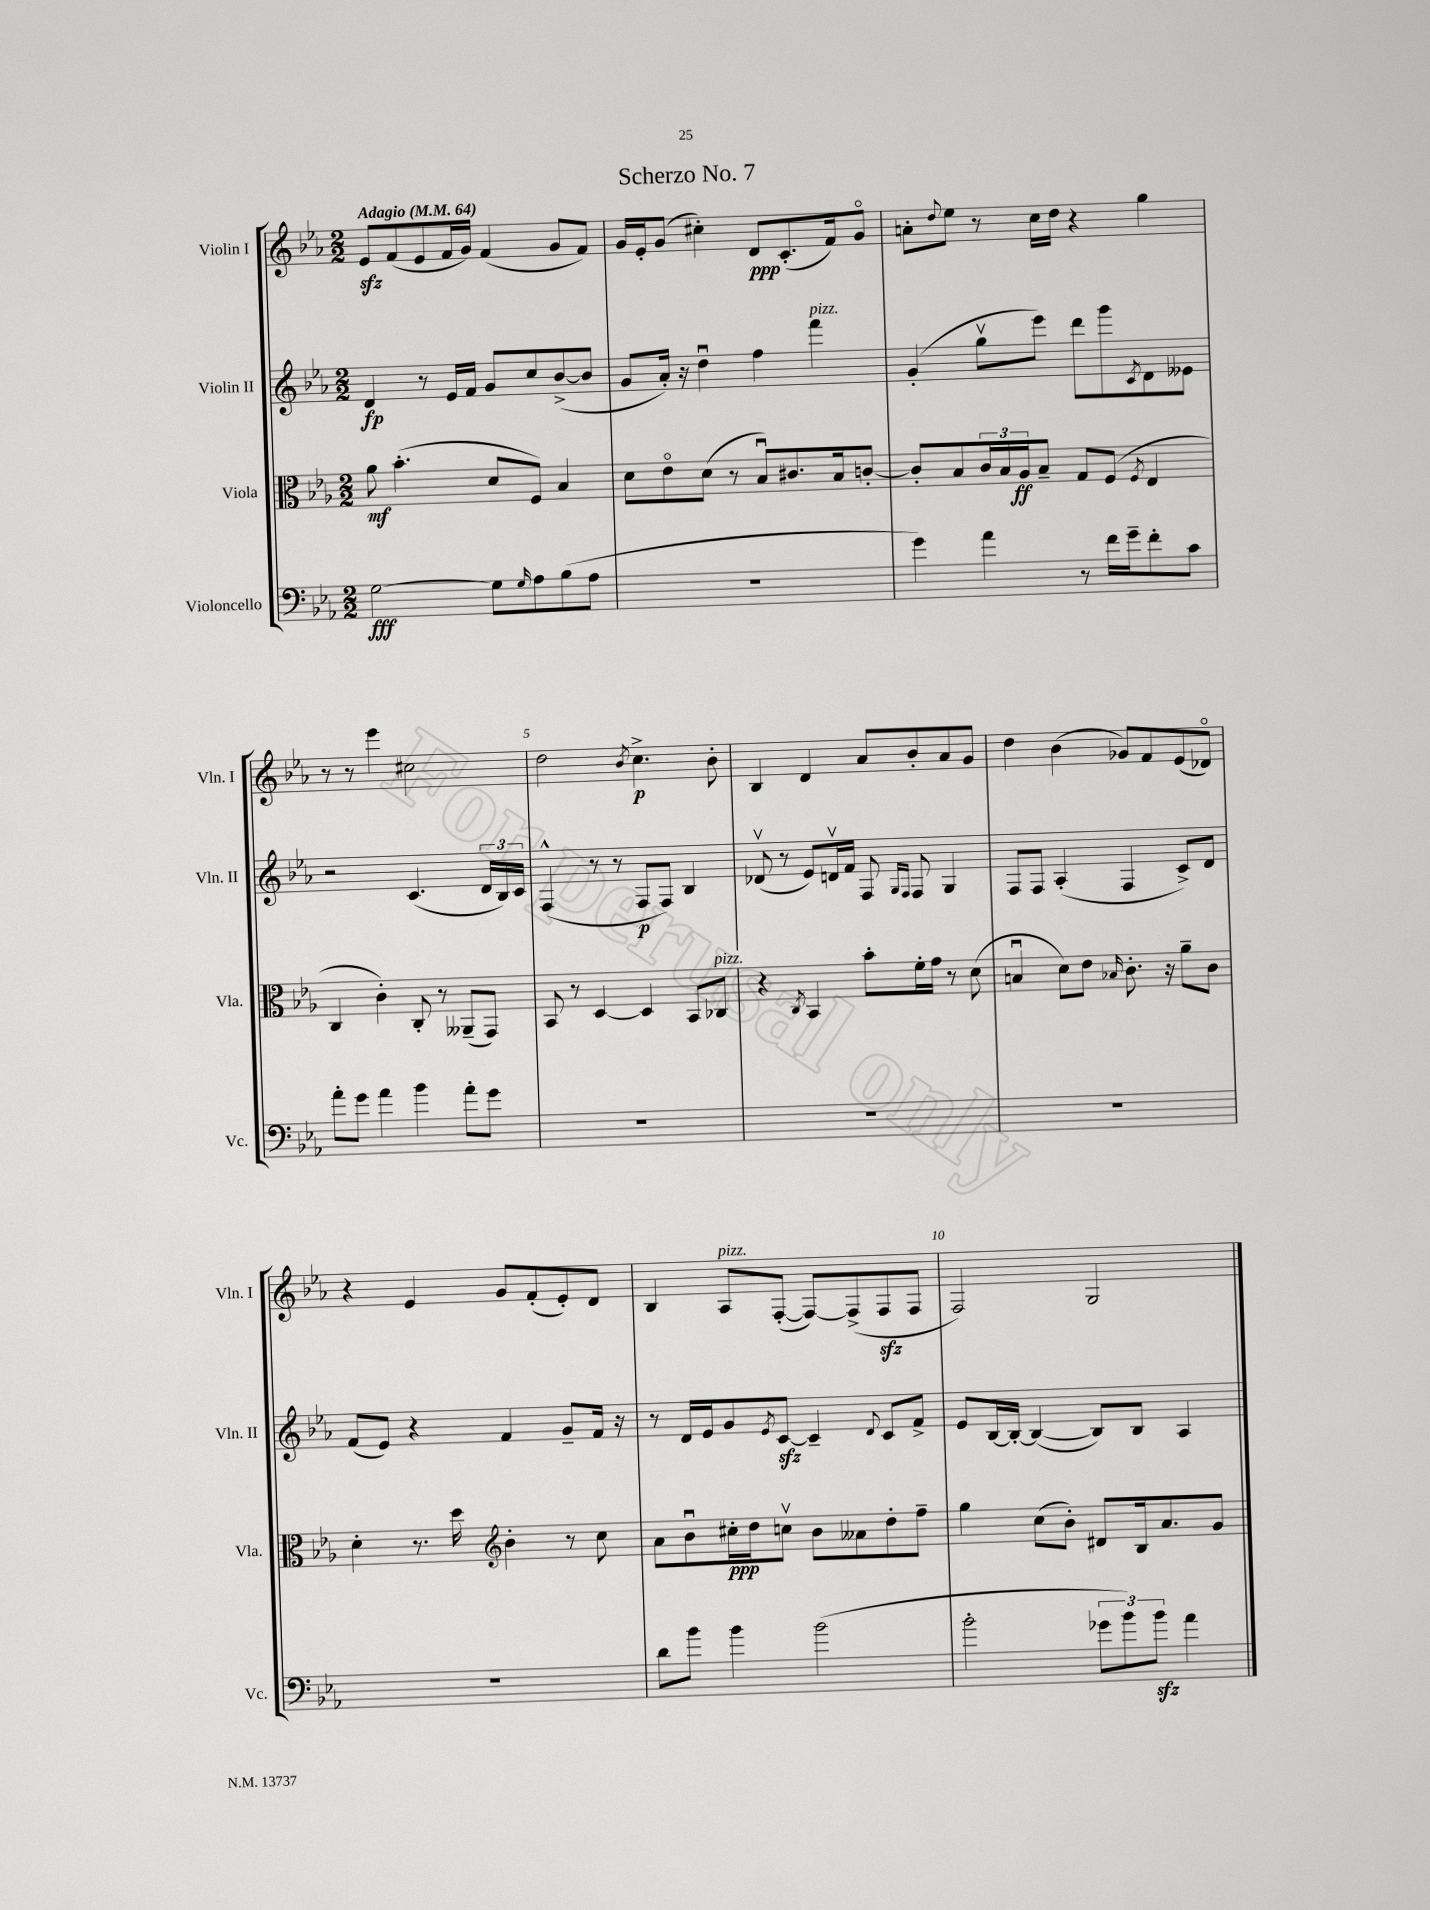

**kern	**kern	**kern	**kern
*staff4	*staff3	*staff2	*staff1
*clefF4	*clefC3	*clefG2	*clefG2
*k[b-e-a-]	*k[b-e-a-]	*k[b-e-a-]	*k[b-e-a-]
*M2/2	*M2/2	*M2/2	*M2/2
*MM64	*MM64	*MM64	*MM64
[2G	8a-	4d	8e-
.	(4.b-'	.	(8f
.	.	8r	8e-
.	.	16e-	16f
.	.	16f	16g)
8G]	8d	8g	(4f
16qqG	.	.	.
8A-	8F)	8cc	.
(8B-	4B-	([8b-^	8g
8A-	.	8b-]	8f)
=	=	=	=
1r	8d	8g	16g
.	.	.	16e-'
.	8e-o	16a-')	(8g
.	.	16r	.
.	(8d	4ddu	4cc#')
.	8r	.	.
.	8B-u)	4ff	8d
.	8.c#	.	(8.c'
.	.	4fff	.
.	16B-	.	16f)
.	[8c'	.	8go
=	=	=	=
4g)	8c']	(4g'	8a'
.	.	.	8qqdd
.	8B-	.	8ee-
4a-	24c	8ggv	8r
.	24B-	.	.
.	24A-	.	.
.	8B-~	8eee-)	16cc
.	.	.	16dd
8r	8G	8ddd	4r
16f	(8F	8ggg	.
16g~	.	.	.
.	8qF	8qc	.
8f'	4E-	8d	4gg
8c	.	8e--	.
=	=	=	=
8a-'	4C	2r	8r
8g	.	.	8r
4a-	4c')	.	4eee-
4b-	8C'	(4.c	2cc#
.	8r	.	.
8a-'	(8AA--~	.	.
8g	8GG)	24d	.
.	.	24B-)	.
.	.	24c	.
=	=	=	=
1r	8BB-	(4F^^	2dd
.	8r	.	.
.	[4D	8r	.
.	.	8r	.
.	.	.	8qb-
.	4D]	8F	4.cc^
.	.	8F)	.
.	8BB-	4B-	.
.	8C-	.	8b-'
=	=	=	=
1r	4r	(8d-v	4B-
.	.	8r	.
.	8qC	.	.
.	4BB-	8e-)	4d
.	.	16dv	.
.	.	16f	.
.	8b-'	8F	8a-
.	.	16qqG	.
.	.	16qqF	.
.	16f'	8F	8b-'
.	16g	.	.
.	8r	4G	8a-
.	(8d	.	8g
=	=	=	=
1r	4Bu	8F	4dd
.	.	8F	.
.	8d)	(4A-'	(4b-
.	8e-	.	.
.	16qqB-	.	.
.	8.c'	4F	8g-)
.	.	.	8f
.	16r	.	.
.	8a-~	8c^)	(8e-
.	8c	8d	8d-o)
=	=	=	=
1r	4d'	(8f	4r
.	.	8e-)	.
.	8.r	4r	4e-
.	16dd	.	.
*	*clefG2	*	*
.	4b-'	4f	8g
.	.	.	(8f'
.	8r	8g~	8e-')
.	8cc	16f	8d
.	.	16r	.
=	=	=	=
8d	8a-	8r	4B-
8b-	8b-u	16d	.
.	.	16e-	.
4b-	16cc#'	8g	8A-
.	16dd	.	.
.	.	8qe-	.
.	8ccv	[8c	([8F'
(2b-	8b-	4c~]	8F_)
.	8a--	.	(8F^]
.	.	8qqd	.
.	8dd'	8c	8F
.	8ff~	8f^	8F
=	=	=	=
2b-'	4gg	8e-	2F)
.	.	[16B-	.
.	.	16B-'_	.
.	(8cc	(4B-_	.
.	8b-')	.	.
12g-	8d#	8B-])	2G
12b-)	.	.	.
.	16B-	8B-	.
12b-	.	.	.
.	8.a-	.	.
4a-	.	4A-	.
.	8g	.	.
==	==	==	==
*-	*-	*-	*-
